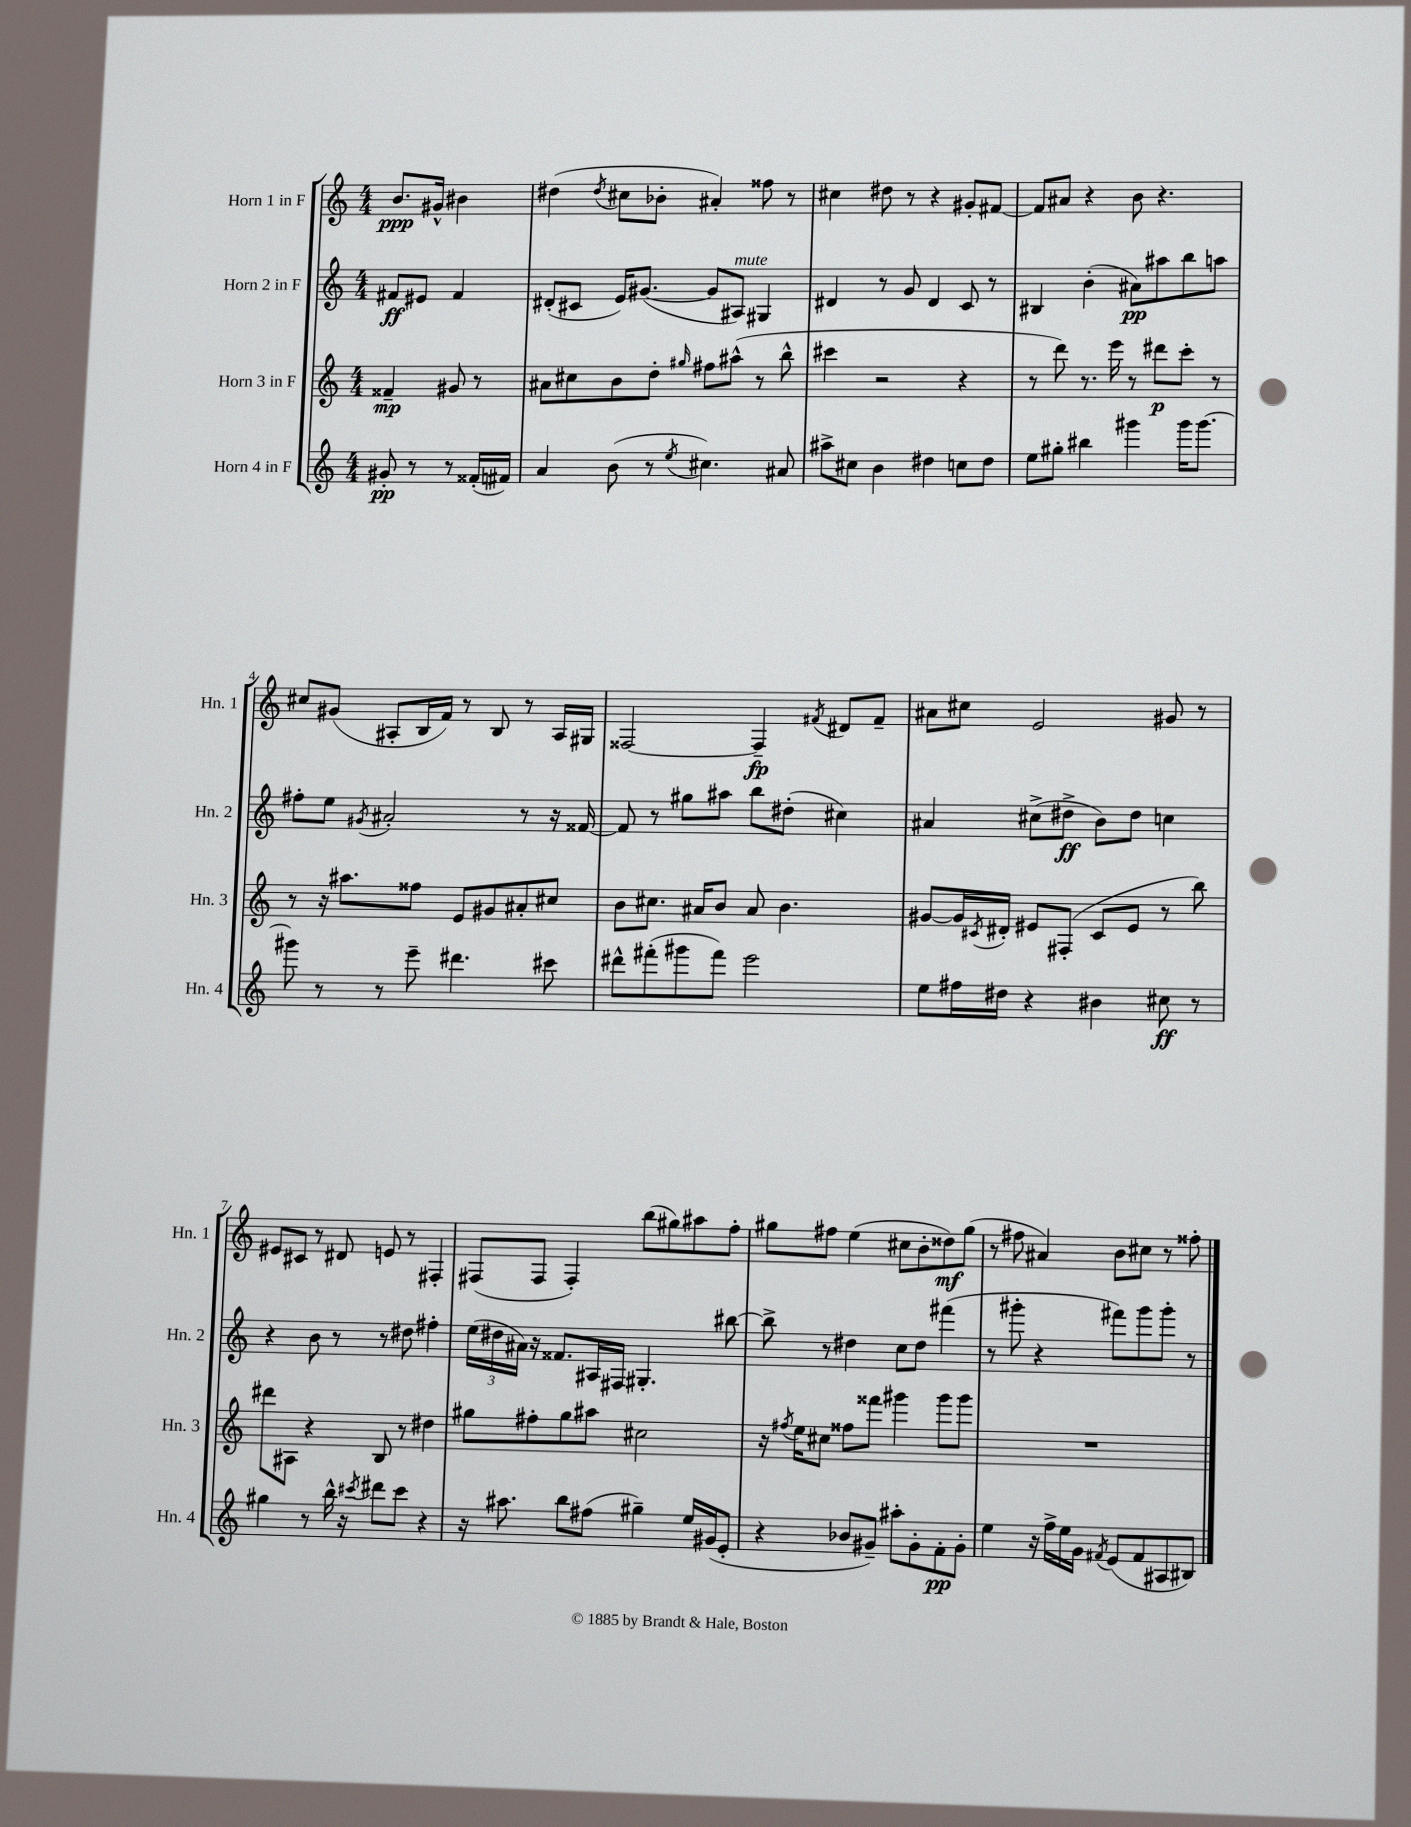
<<
\new StaffGroup <<
\new Staff = "s0" \with { instrumentName = "Horn 1 in F" shortInstrumentName = "Hn. 1" } {
    \clef treble \key c \major \numericTimeSignature \time 4/4 \partial 2
    b'8.\ppp gis'16-^ bis'4 |
    dis''4( \acciaccatura { dis''8 } cis''8 bes'8-. ais'4-.) fisis''8 r8 |
    cis''4 dis''8 r8 r4 gis'8-. fis'8~ |
    fis'8 ais'8 r4 b'8 r4. |
    cis''8 gis'8( ais8-. b16 f'16) r8 b8 r8 ais16 gis16 |
    fisis2~ fisis4--\fp \acciaccatura { fis'8 } dis'8 fis'8-- |
    ais'8 cis''8 e'2 gis'8 r8 |
    eis'8 cis'8 r8 dis'8 e'8 r8 fis4-. |
    fis8( fis8 fis4-.) b''8( gis''8) ais''8 f''8-. |
    gis''8 fis''8 e''4( cis''8 b'8-. disis''8\mf) gis''8( |
    r8 fis''8 ais'4) b'8 cis''8 r8 fisis''8-. \bar "|." |
}
\new Staff = "s1" \with { instrumentName = "Horn 2 in F" shortInstrumentName = "Hn. 2" } {
    \clef treble \key c \major \numericTimeSignature \time 4/4 \partial 2
    fis'8\ff eis'8 fis'4 |
    dis'8-.( cis'8 e'16) gis'8.~( gis'8 ais8^\markup { \italic "mute" }) gis4 |
    dis'4 r8 g'8 dis'4 c'8 r8 |
    bis4 b'4-.( ais'8\pp) ais''8 b''8 a''8 |
    fis''8-. e''8 \acciaccatura { gis'8 } ais'2-. r8 r16 fisis'16~ |
    fisis'8 r8 gis''8 ais''8 b''8 dis''8-.( cis''4) |
    ais'4 cis''8->( dis''8->\ff b'8) dis''8 c''4 |
    r4 b'8 r8 r8 dis''8 fis''4-. |
    \tuplet 3/2 { e''16( dis''16 ais'16) } r16 fisis'8. ais16 fis16 gis4.-. bis''8~ |
    bis''8-> r8 dis''4 c''8 dis''8 fis'''4( |
    r8 gis'''8-. r4 fis'''8) gis'''8 gis'''8-. r8 \bar "|." |
}
\new Staff = "s2" \with { instrumentName = "Horn 3 in F" shortInstrumentName = "Hn. 3" } {
    \clef treble \key c \major \numericTimeSignature \time 4/4 \partial 2
    fisis'4--\mp gis'8 r8 |
    ais'8 cis''8 b'8 d''8-. \grace { gis''16 } fis''8 ais''8-^( r8 b''8-^ |
    cis'''4 r2 r4 |
    r8 d'''8) r8. e'''16 r8 dis'''8\p c'''8-. r8 |
    r8 r16 ais''8. fisis''8 e'8 gis'8 ais'8-. cis''8 |
    b'8 cis''8. ais'16 b'8 ais'8 b'4. |
    gis'8~ gis'16 \acciaccatura { cis'8 } dis'16-. eis'8 fis8-.( cis'8 eis'8 r8 b''8) |
    dis'''8 ais8 r4 b8 r8 dis''4 |
    gis''8 fis''8-. gis''8 ais''8 cis''2 |
    r16 \acciaccatura { fis''8 } e''16 cis''8 fisis''8 fisis'''8 gis'''4 gis'''8 gis'''8 |
    R1 \bar "|." |
}
\new Staff = "s3" \with { instrumentName = "Horn 4 in F" shortInstrumentName = "Hn. 4" } {
    \clef treble \key c \major \numericTimeSignature \time 4/4 \partial 2
    gis'8-.\pp r8 r8 fisis'16-.( fis'16) |
    a'4 b'8( r8 \acciaccatura { e''8 } cis''4.) ais'8 |
    ais''8-> cis''8 b'4 dis''4 c''8 dis''8 |
    e''8 gis''8-. bis''4 gis'''4 gis'''16 gis'''8.~ |
    gis'''8 r8 r8 e'''8-- dis'''4. cis'''8 |
    dis'''8-^ fis'''8-.( gis'''8 fis'''8) e'''2 |
    e''8 fis''16 dis''16 r4 bis'4 cis''8\ff r8 |
    gis''4 r8 b''16-^ r16 \acciaccatura { cis'''8 } dis'''8 cis'''8 r4 |
    r16 ais''8. b''8 fis''8( gis''4--) e''16 gis'16( e'8-. |
    r4 bes'8 gis'8--) ais''8-. gis'8-. f'8-.\pp gis'8-. |
    e''4 r16 f''16-> e''16 g'16 \acciaccatura { fis'8 } e'8( fis'8 ais8 bis8) \bar "|." |
}
>>
>>
